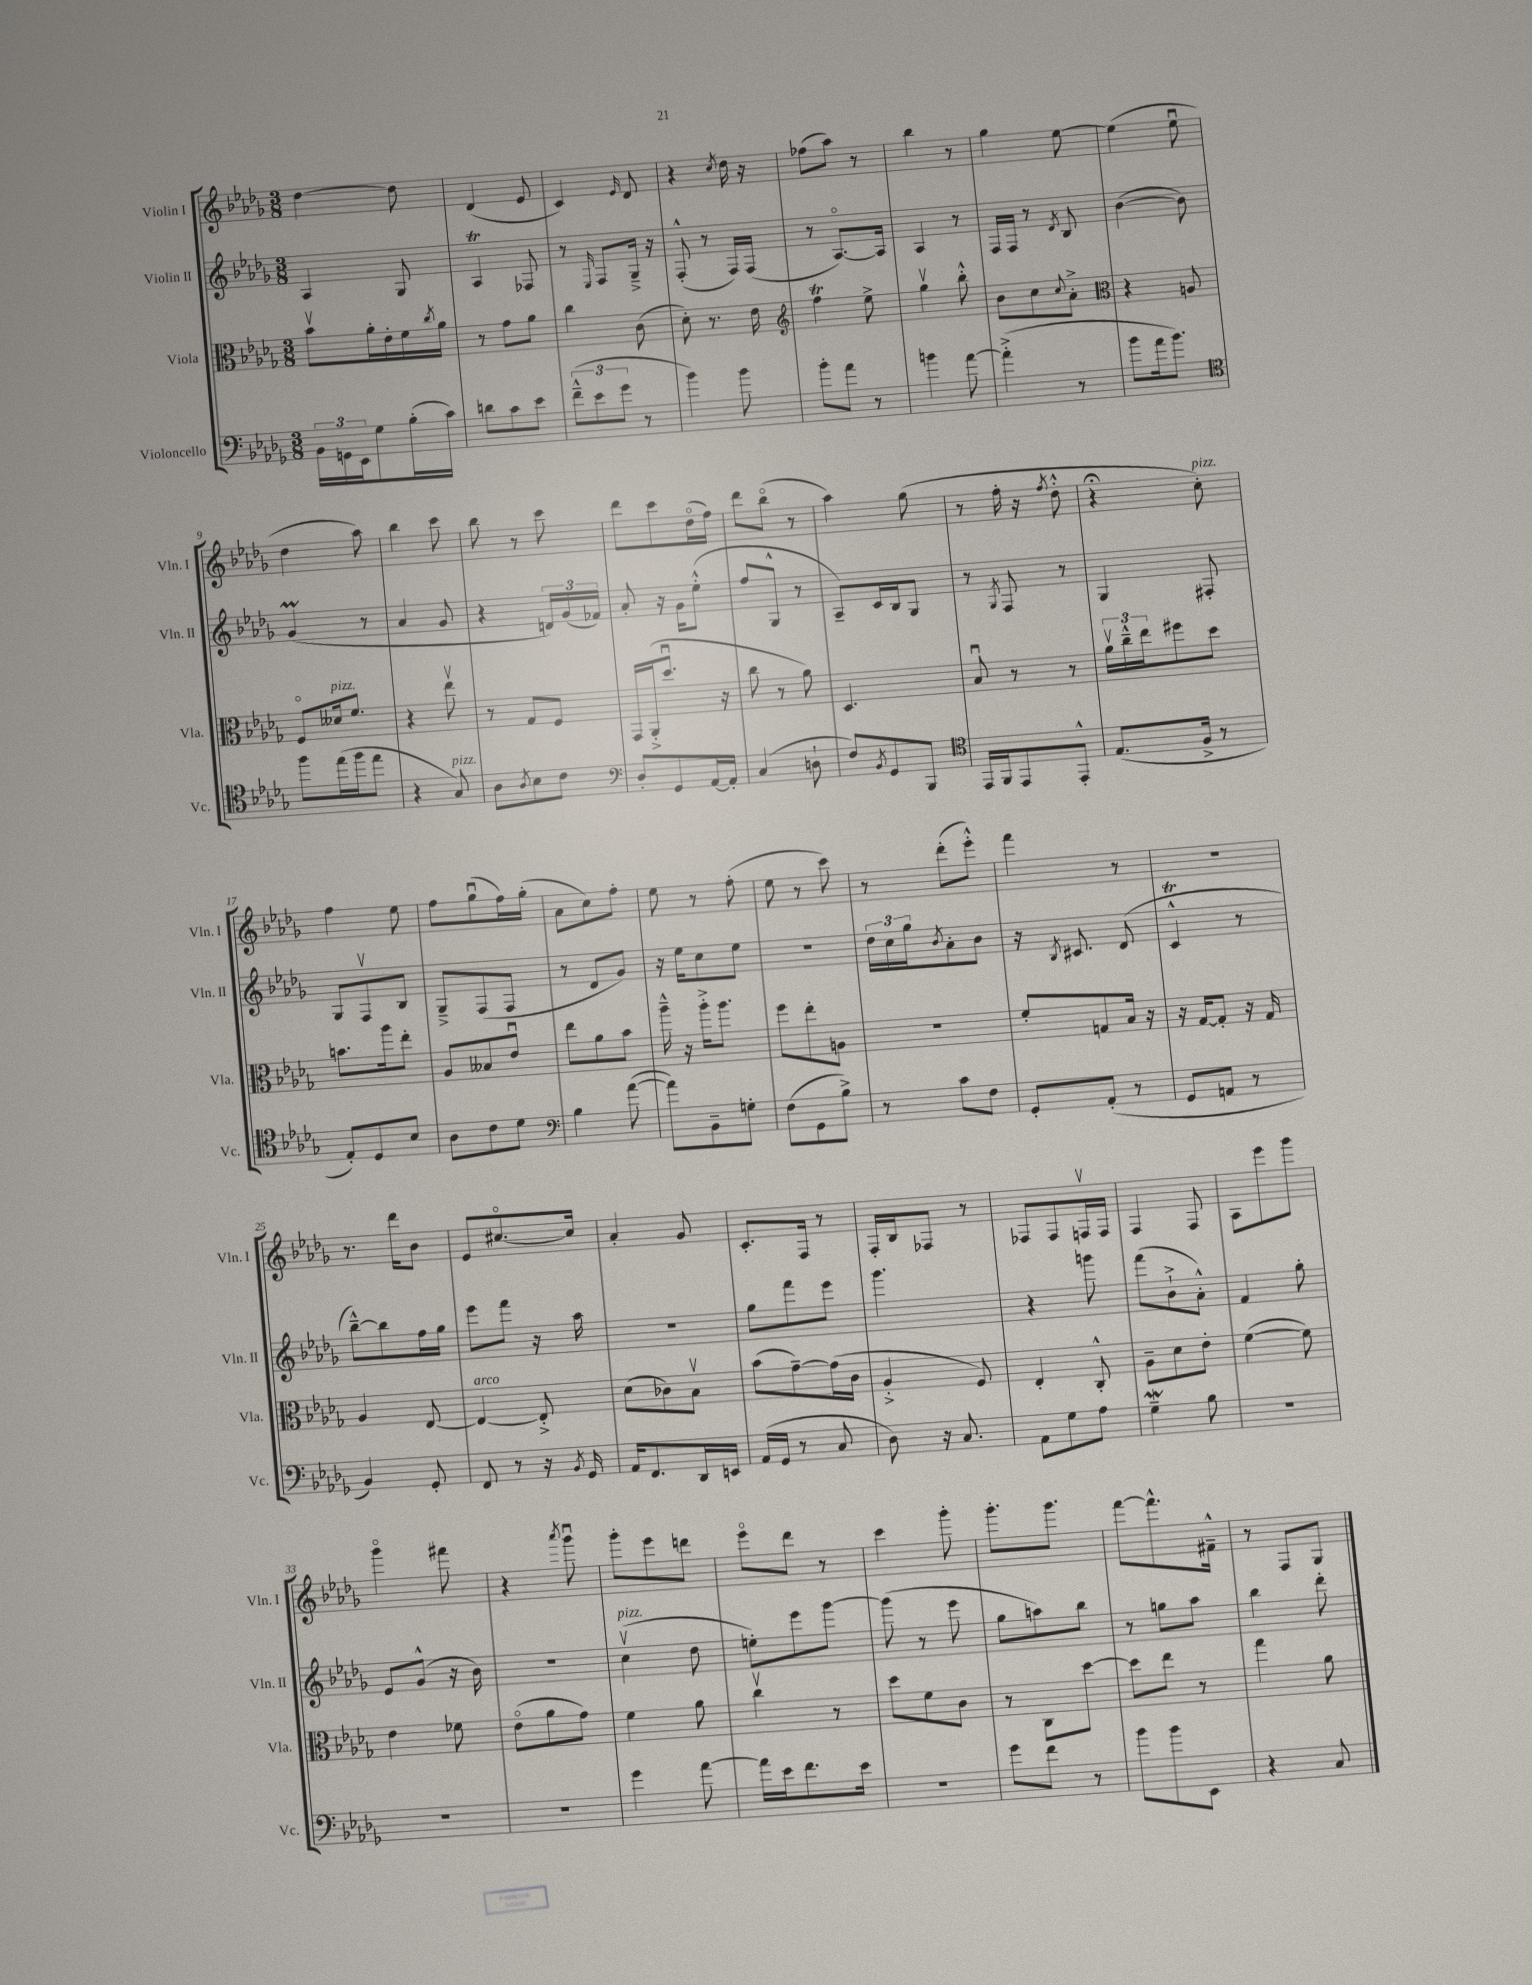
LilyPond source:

<<
\new StaffGroup <<
\new Staff = "s0" \with { instrumentName = "Violin I" shortInstrumentName = "Vln. I" } {
    \clef treble \key des \major \numericTimeSignature \time 3/8
    des''4~ des''8 |
    des'4( ees'8 |
    c'4) \grace { ees'16 } des'8 |
    r4 \acciaccatura { c''8 } des''16 r16 |
    fes''8( aes''8) r8 |
    bes''4 r8 |
    ges''4 ees''8~ |
    ees''4( ees''8\downbow |
    des''4 aes''8) |
    bes''4 c'''8 |
    bes''8 r8 c'''8 |
    des'''8 c'''8 des''16\flageolet( f''16) |
    des'''8 bes''8\flageolet( r8 |
    aes''4) ges''8( |
    r8 f''16-. r16 \acciaccatura { f''8 } des''8-.-^ |
    r4\fermata c''8-.^\markup { \italic "pizz." }) |
    f''4 ees''8 |
    f''8 ges''8\downbow( f''16) ges''16-.( |
    aes'8 c''8) f''8-. |
    ees''8 r8 f''8-.( |
    ees''8 r8 c'''8) |
    r8 des'''8-.( ees'''8-.-^) |
    f'''4 r8 |
    R4. |
    r8. des'''16 bes'8 |
    ees'8 cis''8.~\flageolet cis''16 |
    aes'4-. ges'8 |
    c'8.-. f16 r8 |
    f16-. bes16 fes8 r8 |
    fes8 fes8 f16\upbow f16 |
    f4 f8 |
    aes8 ees'''8 ges'''8 |
    ges'''4\flageolet fis'''8 |
    r4 \acciaccatura { aes'''8 } ges'''8\downbow |
    ges'''8-. ees'''8 d'''8 |
    ees'''8\flageolet des'''8 r8 |
    c'''4 ges'''8-. |
    ges'''8.-. ges'''8. |
    f'''8~ f'''8.-^ fis'16---^ |
    r8 f8 ges8 \bar "|." |
}
\new Staff = "s1" \with { instrumentName = "Violin II" shortInstrumentName = "Vln. II" } {
    \clef treble \key des \major \numericTimeSignature \time 3/8
    aes4 ges8 |
    aes4\trill fes8 |
    r8 \grace { ees16 } f8 ges16---> r16 |
    f8-.-^( r8 f16) f16( |
    r8 aes8.~\flageolet) aes16 |
    aes4 r8 |
    f16 f16 r8 \acciaccatura { des'8 } bes8 |
    bes'4~( bes'8) |
    ges'4\prall( r8 |
    aes'4 ges'8 |
    r4 \tuplet 3/2 { d'16) ges'16( fes'16) } |
    aes'8-. r16 ges'16 ees''8-.-^( |
    f''8 ges8-^ r8 |
    aes8--) c'16 bes16 ges8 |
    r8 \acciaccatura { ges8 } f8 r8 |
    ges4 fis8-. |
    ges8 f8\upbow bes8 |
    ges8---> f8( f8 |
    r8 des'8 ges'8) |
    r16 ees''16 c''8 ees''8 |
    R4. |
    \tuplet 3/2 { des''16 c''16 ges''16 } \acciaccatura { bes'8 } aes'8-. bes'8 |
    r16 \acciaccatura { bes8 } cis'8. des'8( |
    c'4-^\trill r8 |
    bes''8~---^) bes''8 f''16 ges''16 |
    ees'''8 f'''8 r16 aes''16 |
    R4. |
    ges''8 f'''8 ees'''8 |
    ges'''4. |
    r4 g'''8 |
    f'''8( bes'8-!-> aes'8-.-^) |
    f'4 ges''8-. |
    ees'8 ges'8-^( r16 bes'16) |
    R4. |
    c''4\upbow^\markup { \italic "pizz." }( des''8 |
    e''8-.) ees'''8 ges'''8~ |
    ges'''8( r8 ees'''8 |
    ges''8 a''8) bes''8 |
    r8 g''8 aes''8 |
    bes''4 des'''8-. \bar "|." |
}
\new Staff = "s2" \with { instrumentName = "Viola" shortInstrumentName = "Vla." } {
    \clef alto \key des \major \numericTimeSignature \time 3/8
    bes'8\upbow aes'16-. ees'16-. f'16 \acciaccatura { c''8 } aes'16 |
    r8 ges'8 aes'8 |
    c''4 c'8( |
    des'8-.) r8. ees'16 |
    \clef treble f''4\trill ees''8-> |
    ges''4\upbow bes''8-.-^ |
    bes'8 c''8 \appoggiatura { c''8 } aes'8-.-> |
    \clef alto r4 a8 |
    f8\flageolet deses'16^\markup { \italic "pizz." } f'8. |
    r4 ees''8\upbow |
    r8 ges8 f8 |
    ges,16 aes,16-.->( des''8.\downbow r16 |
    c''8 r8 aes'8) |
    des4. |
    bes8\downbow r8 r8 |
    \tuplet 3/2 { aes'16\upbow c''16---^ ees''16 } fis''8 des''8 |
    b'8. aes''16 ees''8-. |
    aes8 beses8 ees'8\downbow |
    ees''8 aes'8 bes'8 |
    aes''16---^ r16 aes''16-.-> aes''8. |
    f''8 ees''8-. a8 |
    R4. |
    f'8-. g8 bes16 r16 |
    r16 ges16~ ges8-. r16 ges16 |
    aes4 ees8~ |
    ees4~^\markup { \italic "arco" } ees8-.-> |
    des'8( ces'8) bes8\upbow |
    bes'8( ges'8~--) ges'16( c'16 |
    aes4-.-> f8) |
    ees4-. c8-.-^ |
    aes8-- des'8 ees'8-. |
    f'4~( f'8) |
    ees'4 fes'8 |
    ees'8\flageolet( aes'8 ges'8) |
    f'4 aes'8 |
    c''4\upbow r8 |
    des''8 f'8 c'8 |
    r8 c8 des''8~ |
    des''8 ees''8 r8 |
    ges''4 aes'8 \bar "|." |
}
\new Staff = "s3" \with { instrumentName = "Violoncello" shortInstrumentName = "Vc." } {
    \clef bass \key des \major \numericTimeSignature \time 3/8
    \tuplet 3/2 { bes,16 g,16 ees,16 } ges8 bes16-.( c'16) |
    d'8 c'8 ees'8 |
    \tuplet 3/2 { f'8---^( ees'8 ges'8 } r8 |
    bes'4) bes'8 |
    bes'8-. aes'8 r8 |
    b'4 aes'8~ |
    aes'4-.->( r8 |
    bes'8 aes'16 bes'8.) |
    \clef tenor f''8 ees''16( f''16 ees''8 |
    r4 ges8^\markup { \italic "pizz." }) |
    aes8 \acciaccatura { aes8 } bes8 c'8 |
    \clef bass des8-. ges,8 aes,16~ aes,16-. |
    c4( d8-! |
    f8) \acciaccatura { bes,8 } ges,8 bes,,8 |
    \clef tenor ees,16 f,16 ees,8 ees,8-.-^ |
    ees8.( f16-> r8 |
    ees8-.) des8 bes8 |
    aes8 c'8 des'8 |
    \clef bass bes4 aes'8~( |
    aes'8) bes,8-- g8-. |
    f8( ges,8 bes8->) |
    r8 c'8 f8 |
    ges,8-. aes,8-.( r8 |
    ges,8 a,8 r8 |
    bes,4) ges,8-. |
    f,8 r8 r16 \acciaccatura { bes,8 } ges,16 |
    aes,16 f,8. des,16 e,16 |
    aes,16( ges,16 r8 c8 |
    des8) r16 c8. |
    aes,8 ges8 aes8 |
    ges4--\mordent bes8 |
    R4. |
    R4. |
    R4. |
    ges'4 aes'8~ |
    aes'16 ees'16 f'8. ees'16 |
    R4. |
    ges'8 f'8 r8 |
    bes'8 bes'8 ees,8 |
    r4 c8 \bar "|." |
}
>>
>>
